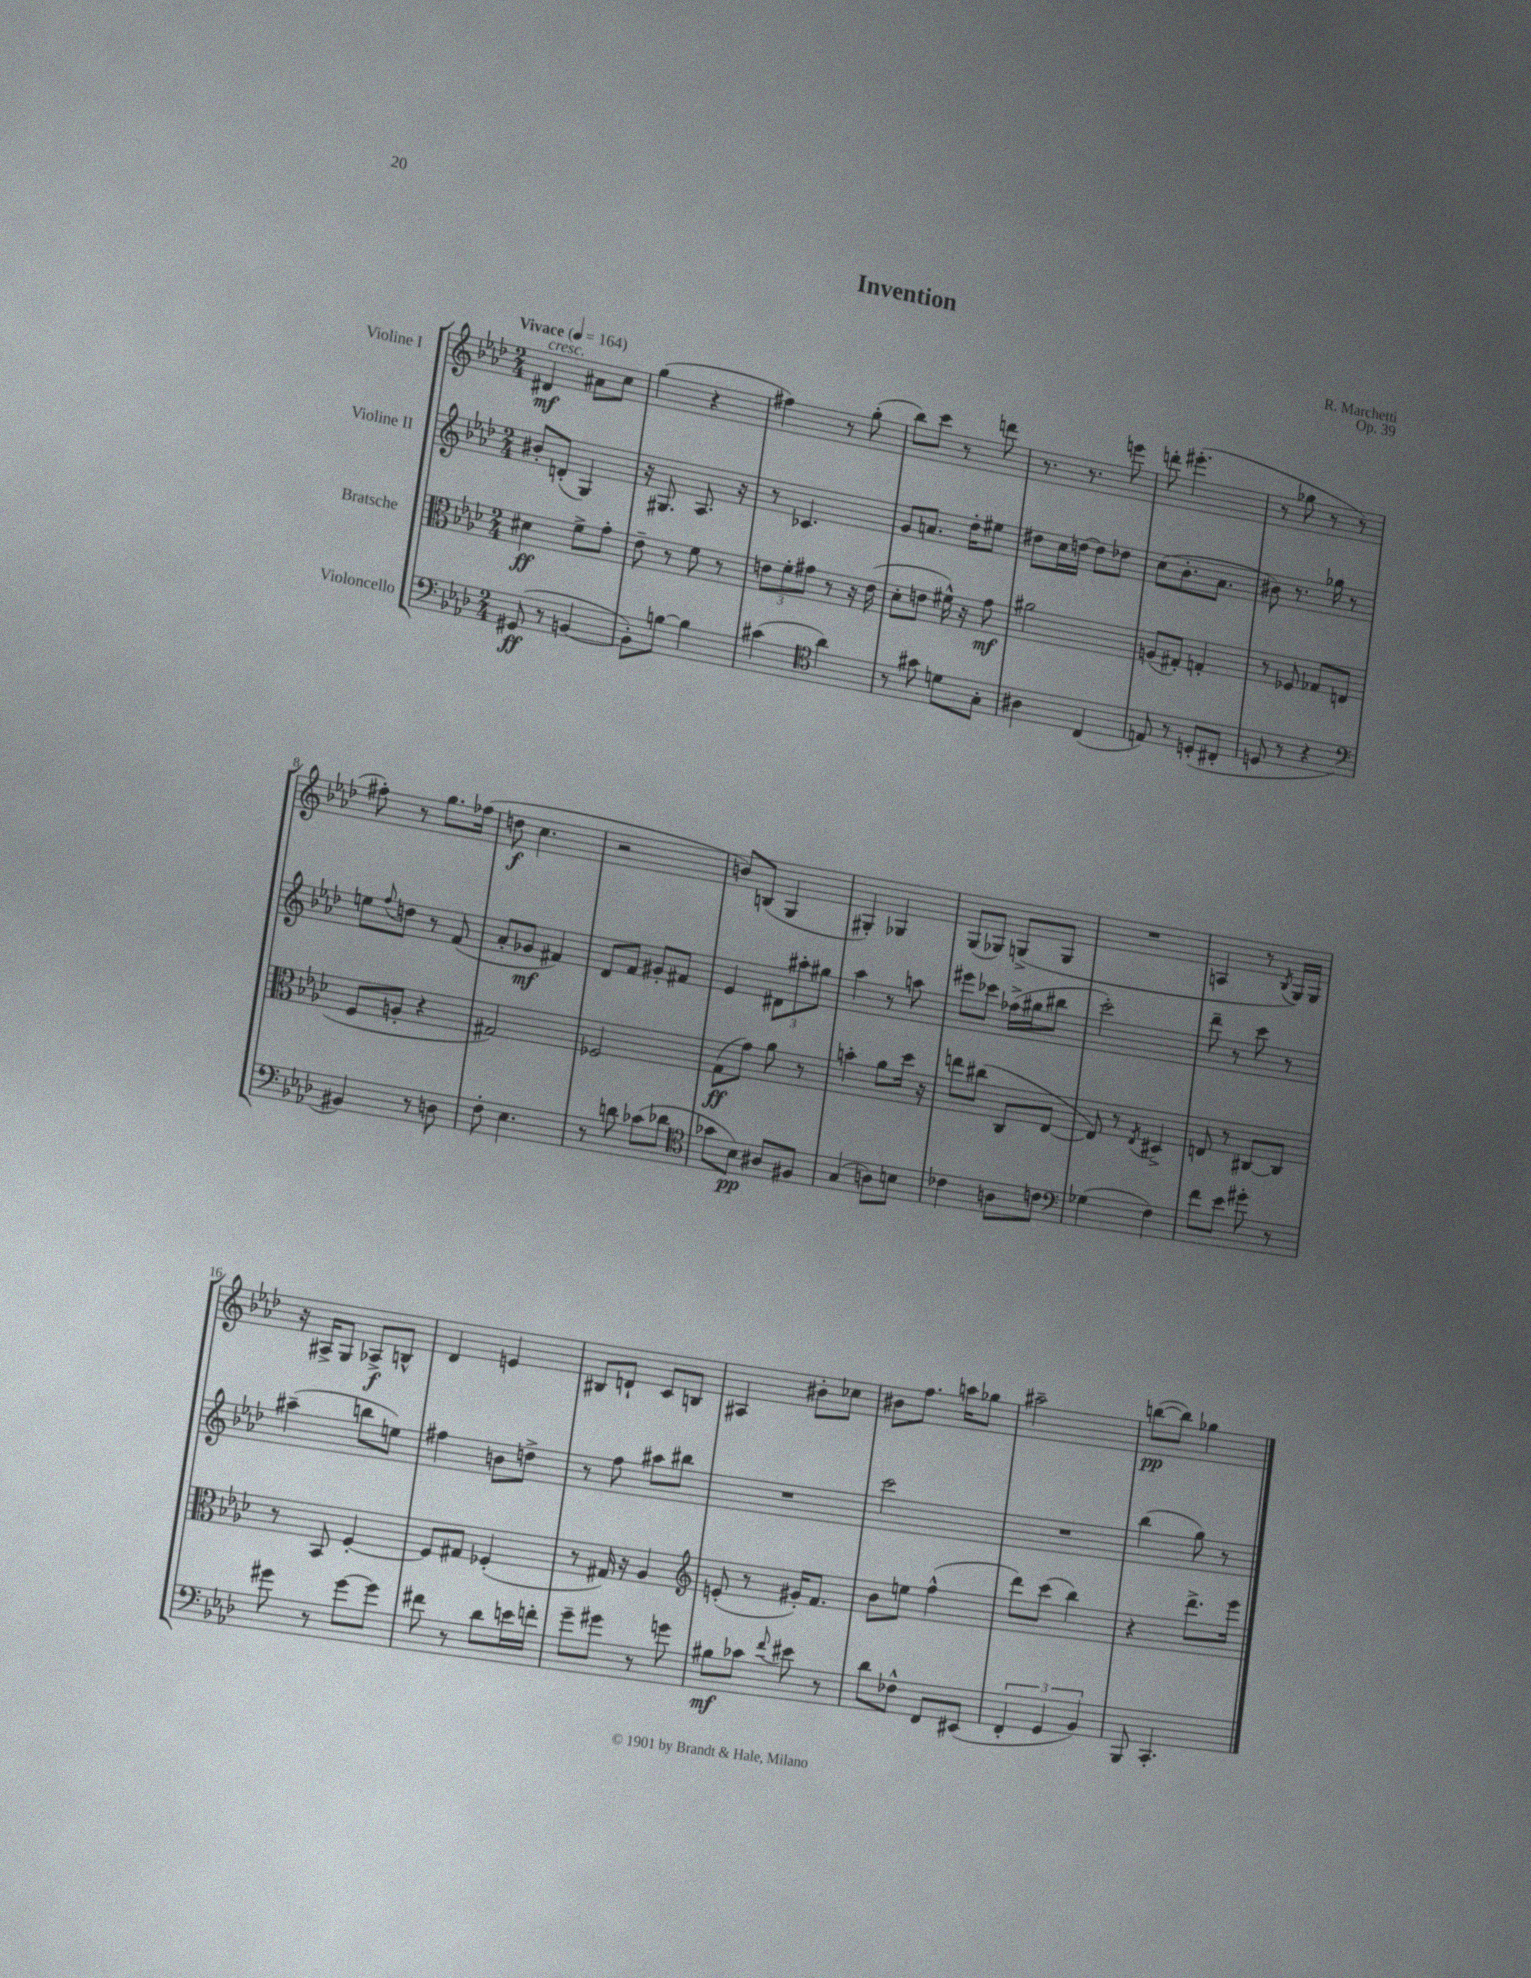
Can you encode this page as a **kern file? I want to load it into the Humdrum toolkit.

**kern	**kern	**kern	**kern
*staff4	*staff3	*staff2	*staff1
*clefF4	*clefC3	*clefG2	*clefG2
*k[b-e-a-d-]	*k[b-e-a-d-]	*k[b-e-a-d-]	*k[b-e-a-d-]
*M2/4	*M2/4	*M2/4	*M2/4
*MM164	*MM164	*MM164	*MM164
(8GG#	4d#	8b#'	4d#
8r	.	(8d'	.
[4BB	8f^	4G)	8a#
.	8g'	.	8cc
=	=	=	=
8BB'])	8e-~	16r	(4gg
.	.	8.G#	.
[8B	8r	.	.
4B]	8f	8.A-	4r
.	8r	.	.
.	.	16r	.
=	=	=	=
(4c#	12e	8r	4ff#)
.	12f'	.	.
.	.	4.c-	.
.	12g#	.	.
*clefC4	*	*	*
4a-)	8r	.	8r
.	16r	.	(8gg'
.	(16e	.	.
=	=	=	=
8r	8d-'	8g	8bb-)
8g#	8e	8.a	8ccc
8d	16f#^^)	.	8r
.	16r	16dd-'	.
8G'	8g	8ee#	8ddd
=	=	=	=
4A#	2a#	8dd#	8.r
.	.	16cc	.
.	.	[16dd	8.r
(4C	.	8dd]	.
.	.	8dd-	8eee
=	=	=	=
8E)	(8A	(8cc	8ddd'
8r	8G#')	8.b-'	(4.eee#'
(8D'	4G'	.	.
.	.	8.a-	.
8C#'	.	.	.
=	=	=	=
8D	8r	8b#)	8r
8r	8F-	8.r	8gg-
4r	8G-	.	8r
.	.	16gg-	.
.	(8E	8r	8r
=	=	=	=
*clefF4	*	*	*
4BB#)	8F	8ee	8ff#')
.	.	8qqff	.
.	8A'	8dd	8r
8r	4r	8r	8.gg
8D	.	(8f	.
.	.	.	(16ff-
=	=	=	=
8F'	2G#)	8a-'	8dd
4.E-	.	8g-	4.cc
.	.	4f#)	.
=	=	=	=
8r	2F-	8d-	2r
8d	.	8f	.
(8c-	.	8g#'	.
8d-	.	8f#	.
=	=	=	=
*clefC4	*	*	*
8g-	(8G	4e-	8b)
8B-)	8g)	.	(8B
8A#	8a-	12d#	4G
.	.	12aa#'	.
8F#	8r	.	.
.	.	12gg#	.
=	=	=	=
(4G	4b'	4aa-	4G#')
8A)	8a-	8r	4G-
8B	16dd-	8aa	.
.	16r	.	.
=	=	=	=
4c-	8ee	8eee#	(8G
.	(8cc#	8ccc-	8G-)
8A	8C	(16ff-^	(8G^
.	.	16gg#	.
8c	[8E-	8bb#	8G
=	=	=	=
*clefF4	*	*	*
(4G-	8E-])	2ccc')	2r
.	8r	.	.
.	8qE-	.	.
4F)	4D#^	.	.
=	=	=	=
8f	8E	8ddd-~	4A
8e-	8r	8r	.
8g#'	[8C#	8ccc	8r
.	.	.	8qB-
8r	8C#]	8r	16G)
.	.	.	16G
=	=	=	=
8g#	8r	(4aa#~	16r
.	.	.	16A#^
8r	8BB-	.	8G
[8g#	[4F'	8bb	8A-^
8g#]	.	8ee)	8B^^
=	=	=	=
8f#	8F]	4ff#	4d-
8r	8G#	.	.
8d-	(4F-'	8b	4e
16e	.	8dd^	.
16f'	.	.	.
=	=	=	=
8g~	8r	8r	8B#
8g#	16G#)	8ff	8d`
.	16r	.	.
8r	4A-	8aa#	8c
8g	.	8bb#	8B
=	=	=	=
*	*clefG2	*	*
8B#	(8e'	2r	4A#
8c-	8r	.	.
8qqf	.	.	.
8e#	16g#')	.	8b#'
.	8.f	.	.
8r	.	.	8cc-
=	=	=	=
8d-	8b-	2ccc	8b#
8F-^^	8ee	.	8.ff
8FF	(4ff^^	.	.
.	.	.	16aa
(8EE#	.	.	8gg-
=	=	=	=
6FF'	8ddd-)	2r	2aa#~
.	(8ccc	.	.
6GG	.	.	.
.	4bb-)	.	.
6BB-)	.	.	.
=	=	=	=
8BBB-	4r	(4bb-	([8bb
4.CC'	.	.	8bb])
.	8.ddd-^	8gg)	4gg-
.	.	8r	.
.	16eee-	.	.
==	==	==	==
*-	*-	*-	*-
